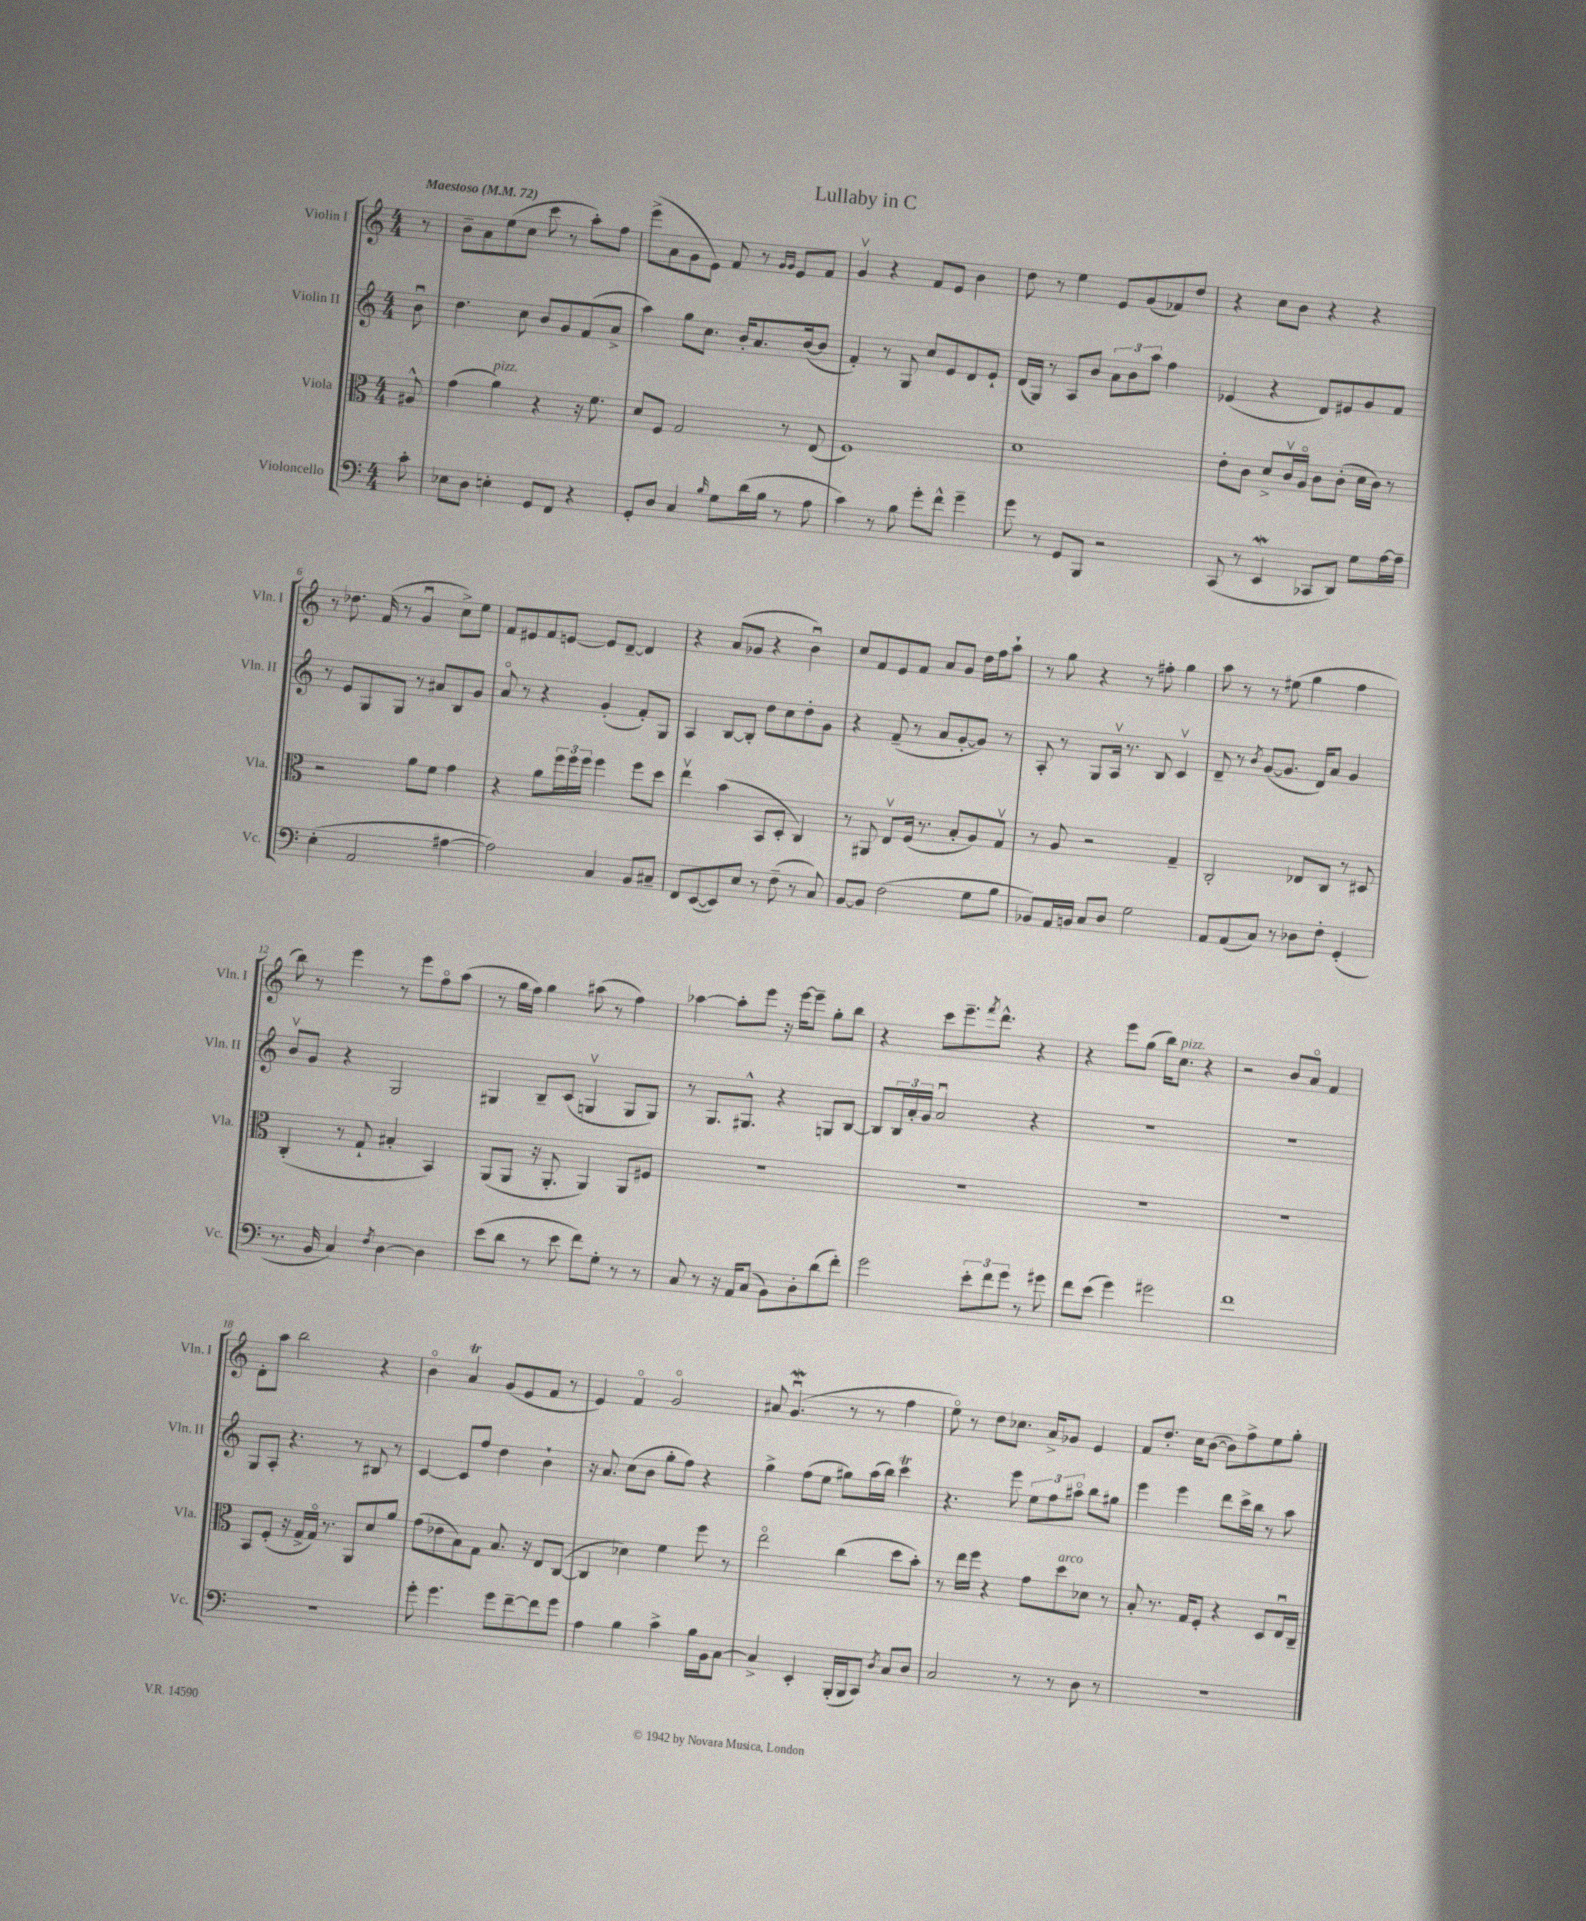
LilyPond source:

\header { title = "Lullaby in C" }
<<
\new StaffGroup <<
\new Staff = "s0" \with { instrumentName = "Violin I" shortInstrumentName = "Vln. I" } {
    \clef treble \key c \major \numericTimeSignature \time 4/4 \partial 8 \tempo "Maestoso" 4 = 72
    r8 |
    b'8-- a'8 e''8( c''8 c'''8 r8 a''8-.) f''8 |
    e'''8->( a'8 g'8 e'8) f'8 r8 \grace { g'16 g'16 } e'8 f'8 |
    g'4\upbow r4 f'8 e'8 b'4 |
    d''8 r8 e''4 e'8 g'8( fes'8) d''8 |
    r4 c''8 b'8 r4 r4 |
    r8 des''8. f'16( r8 g'4\downbow c''8->) e''8 |
    f'8 eis'8 f'8 e'8~ e'8 d'8~-- d'4 |
    r4 a'8( ges'8 r4 b'4\downbow) |
    c''8 f'8 e'8 f'8 a'8 g'8 d''16 f''16 a''8-! |
    r8 g''8 r4 r8 fis''8-. g''4 |
    a''8 r8 r8 eis''8( g''4 f''4 |
    b''8) r8 e'''4 r8 e'''8 f''8\flageolet a''8( |
    r8 g''16 f''16) g''4 ais''8( r8 f''4) |
    aes''4~ aes''8-. e'''8 r16 e'''16~ e'''8-- g''8-. b''8 |
    r4 c'''8 e'''8.-- \acciaccatura { f'''8 } d'''8.-^ r4 |
    r4 e'''8 g''8( b''16) c''8.^\markup { \italic "pizz." } r4 |
    r2 b'8 a'8\flageolet f'4 |
    d'8-. a''8 b''2 r4 |
    b'4\flageolet a'4\trill g'8( e'8 f'8 r8 |
    e'4) f'4\flageolet g'2\flageolet |
    ais'8 g'4.\downbow\mordent( r8 r8 f''4 |
    e''8\flageolet) r8 d''8 ces''8. a'16-> ges'8 e'4 |
    f'8 d''8.-. c''16 b'8~( b'8) f''8-> e''8 g''8-. \bar "|." |
}
\new Staff = "s1" \with { instrumentName = "Violin II" shortInstrumentName = "Vln. II" } {
    \clef treble \key c \major \numericTimeSignature \time 4/4 \partial 8
    b'8\downbow |
    d''4. c''8 b'8 g'8 f'8( a'8-> |
    a''4) g''8 c''8. b'16-. a'8. b'16~( b'8 |
    f'4-.) r8 g8 c''8 e'8 d'8 e'8-! |
    d'16( g16) r8 a8 b'8 \tuplet 3/2 { a'8 b'8 a''8 } f''4 |
    ees'4( r4 d'8) eis'8 g'8 f'8 |
    r8 e'8 g8 g8 r8 ais'8 b8 g'8 |
    a'8\flageolet r8 r4 g'4-.( f'8-.) g8 |
    a4 b8~ b8-. d''8 c''8 d''8-. g'8 |
    r4 f'8--( r8 a'8 g'8~-. g'8) r8 |
    a8-. r8 g8 a16\upbow r8. b8 c'4\upbow |
    d'8-- r8 \acciaccatura { b'8 } g'8~( g'8. d'16) a'8 g'4 |
    b'8\upbow g'8 r4 g2 |
    gis4 b8-- c'8( g4\upbow g8 g8) |
    r8 g8. gis8.-^ r4 g8 b8~ |
    b8 \tuplet 3/2 { b16 a'16-. g'16 } a'2\downbow r4 |
    R1 |
    R1 |
    g8 a8-. r4. r8 bis8 r8 |
    c'4~ c'8 f''8 d''4 b'4-! |
    r16 a'8. c''8( b'8 g''8-. f''8) r4 |
    g''4-> f''8( e''8 gis''8) a''16( b''16) c'''4\trill |
    r4. e'''8 \tuplet 3/2 { e''8 f''8 ais''8\flageolet } b''8 gis''8 |
    e'''4 e'''4 d'''8 c'''16-> b''16 r8 a''8 \bar "|." |
}
\new Staff = "s2" \with { instrumentName = "Viola" shortInstrumentName = "Vla." } {
    \clef alto \key c \major \numericTimeSignature \time 4/4 \partial 8
    ais8-^ |
    g'4( a'4^\markup { \italic "pizz." }) r4 r16 f'8. |
    d'8 f8 g2 r8 e8( |
    f1) |
    d'1 |
    e'8-. c'8 d'8-> c'16\upbow a16\flageolet c'8 c'8-.( d'16 c'16) r8 |
    r2 a'8 f'8 g'4 |
    r4 a'8 \tuplet 3/2 { f''16 f''16 f''16 } f''4 f''8 d''8 |
    e''4\upbow b'4( b,8 d8-. c4) |
    r8 ais,8 e8\upbow f16( r8. b8-. a8) g8\upbow |
    r8 a8 r2 g4-- |
    c2-. ees8 c8 r8 dis8 |
    c4-.( r8 g8-! bis4-. b,4) |
    a,8( a,8 r16 a,8.-. a,4) a,8 fis8 |
    R1 |
    R1 |
    R1 |
    R1 |
    b,8 f8-.( r16 g16-> g16\flageolet) r8. a,8 d'8 a'8 |
    g'8( ees'8 b8) g8 b8. r16 e8 c8~( |
    c4 des'4) f'4 f''8 r8 |
    e''2\flageolet c''4( d''8 b'8-.) |
    r8 e''16 f''16 r4 g'8 d''8^\markup { \italic "arco" } des'8 r8 |
    b8-. r8. g16 f8-. r4 d8 e16\downbow c16-- \bar "|." |
}
\new Staff = "s3" \with { instrumentName = "Violoncello" shortInstrumentName = "Vc." } {
    \clef bass \key c \major \numericTimeSignature \time 4/4 \partial 8
    c'8-. |
    ees8 d8 e4-. g,8 f,8 r4 |
    g,8-. d8 c4 \grace { b16 } g8 d'16( b16 r8 a8 |
    c'4) r8 b8 g'8-. f'8-^ g'4-- |
    g'8 r8 g,8 b,,8 r2 |
    c,8( r8 e,4\mordent ces,8 d,8) g8 a16~ a16-- |
    e4-.( a,2 ais4~ |
    ais2) c4 b,8 cis8-- |
    f,8 e,8~( e,8) e8 r8 f8--( r8 c8) |
    b,8~ b,8 f2( g8 b8 |
    bes,8) a,16 b,16 c8 d8 g2 |
    a,8 a,8( c8) r8 des8 f8-. g,4-.( |
    r8. b,16 c4) \acciaccatura { f8 } d4~ d4 |
    e'8( d'8 r8 e'8 f'8) g8-. r8 r8 |
    c8 r8 r16 a,16 c8( b,8) d8-. d'8( f'8-.) |
    g'2 \tuplet 3/2 { e'8-. f'8 g'8 } r8 gis'8 |
    f'8 e'8( g'4) gis'2 |
    f'1 |
    R1 |
    g'8-. g'4. g'8 f'8~-- f'8 g'8 |
    a4 b4 c'4-> b16 b,16 c8~ |
    c4-> e,4-. b,,16-.( b,,16 c,8) \acciaccatura { d8 } c8 d8 |
    c2 r8 r8 d8 r8 |
    R1 \bar "|." |
}
>>
>>
